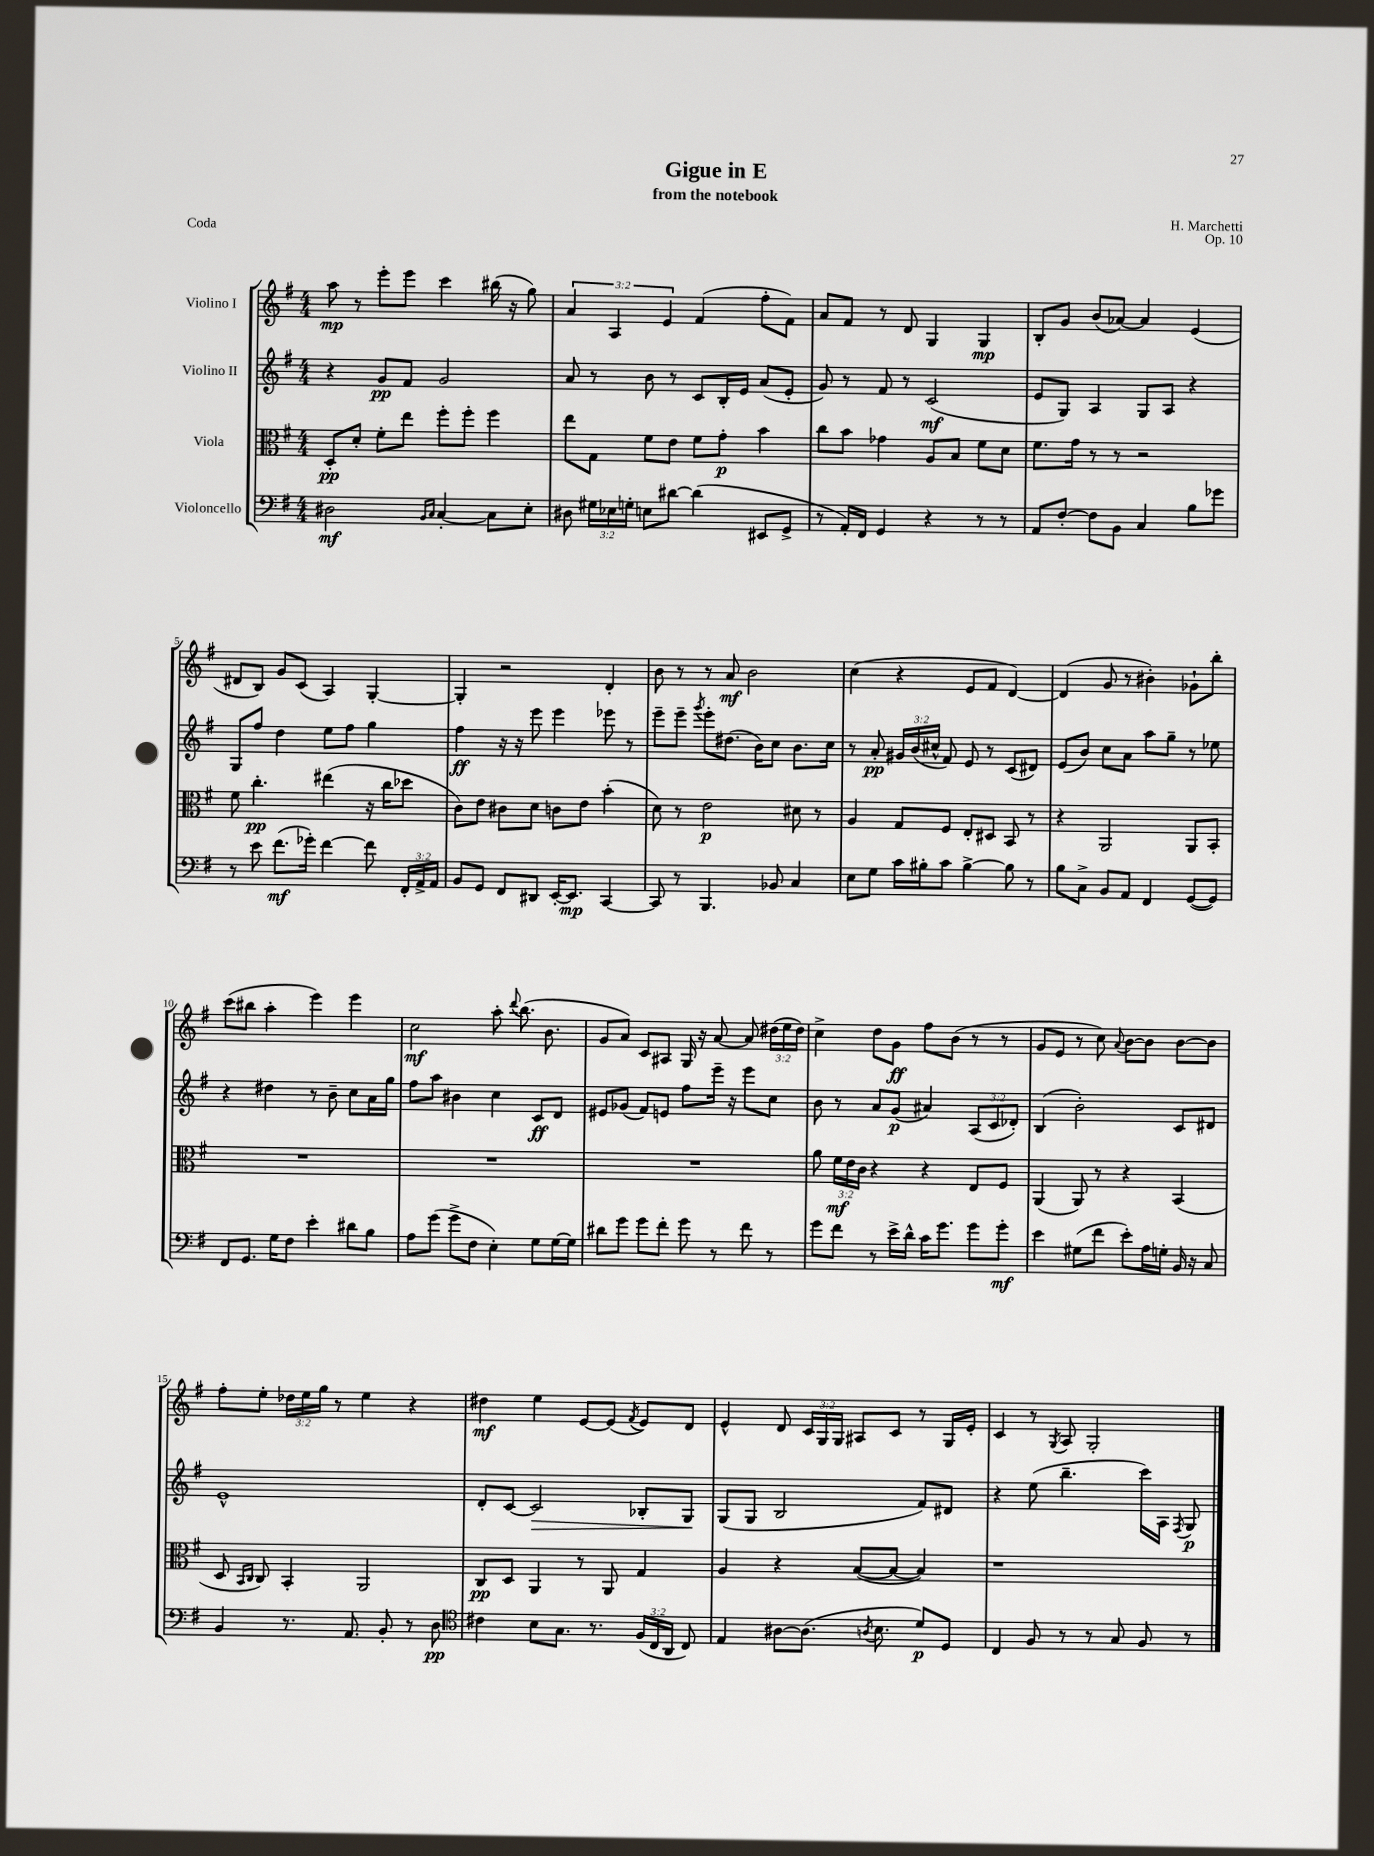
\header { title = "Gigue in E" composer = "H. Marchetti" subtitle = "from the notebook" opus = "Op. 10" piece = "Coda" }
<<
\new StaffGroup <<
\new Staff = "s0" \with { instrumentName = "Violino I" } {
    \clef treble \key g \major \numericTimeSignature \time 4/4 \override Staff.TupletNumber.text = #tuplet-number::calc-fraction-text
    \autoBeamOff a''8\mp r8 e'''8[-. e'''8] c'''4 bis''16( r16 g''8) |
    \tuplet 3/2 { a'4 a4 e'4 } fis'4( fis''8[-. fis'8]) |
    a'8[ fis'8] r8 d'8 g4 g4\mp |
    b8[-. g'8] b'8[( aes'8]~) aes'4 e'4( |
    dis'8[ b8]) g'8[ c'8]( a4) g4~-. |
    g4-. r2 d'4-. |
    b'8 r8 r8 a'8\mf b'2 |
    c''4( r4 e'8[ fis'8] d'4~) |
    d'4( g'8 r8 bis'4-.) ges'8[-! b''8]-. |
    c'''8[( bis''8] a''4-. e'''4) e'''4 |
    c''2\mf a''8-. \appoggiatura { d'''8 } b''8.( b'8. |
    g'8[ a'8]) c'8[ ais8] g16 r16 a'8~ a'8 \tuplet 3/2 { dis''16[( e''16 dis''16]) } |
    c''4-> d''8[ g'8]\ff fis''8[ b'8]( r8 r8 |
    g'8[ e'8] r8 c''8) \appoggiatura { a'8 } b'8[~ b'8] b'8[~ b'8] |
    fis''8[-. e''8]-. \tuplet 3/2 { des''16[ e''16 g''16] } r8 e''4 r4 |
    dis''4\mf e''4 e'8[~ e'8]( \acciaccatura { fis'8 } e'8[) d'8] |
    e'4-^ d'8 \tuplet 3/2 { c'16[ g16 g16] } ais8[ c'8] r8 g16[ e'16]-. |
    c'4 r8 \acciaccatura { g8 } a8 g2-. \bar "|." |
}
\new Staff = "s1" \with { instrumentName = "Violino II" } {
    \clef treble \key g \major \numericTimeSignature \time 4/4 \override Staff.TupletNumber.text = #tuplet-number::calc-fraction-text
    \autoBeamOff r4 g'8[\pp fis'8] g'2 |
    a'8 r8 b'8 r8 c'8[ b16-. e'16] a'8[( e'8]-. |
    g'8) r8 fis'8 r8 c'2\mf( |
    e'8[ g8]) a4 g8[ a8] r4 |
    g8[ fis''8] d''4 e''8[ fis''8] g''4 |
    fis''4\ff r16 r16 e'''8 e'''4 ees'''8 r8 |
    e'''8[-- e'''8]-- \acciaccatura { g'''8 } e'''8[-. dis''8.]( b'16[) c''8] b'8.[ c''16] |
    r8 a'8-.\pp \tuplet 3/2 { gis'16[ b'16( cis''16]-^ } fis'8) e'8 r8 c'8[( dis'8]) |
    e'8[( b'8]) c''8[ a'8] a''8[ g''8]-- r8 ees''8 |
    r4 dis''4 r8 b'8-- c''8[ a'16 g''16] |
    fis''8[ a''8] bis'4 c''4 c'8[\ff d'8] |
    eis'8[ ges'8]( fis'8[) e'8] fis''8[ e'''16]-- r16 e'''8[ c''8] |
    b'8 r8 a'8[ g'8]\p( ais'4) \tuplet 3/2 { a8[( c'8 des'8]-.) } |
    b4( b'2-.) c'8[ dis'8] |
    e'1-^ |
    d'8[-. c'8]~ c'2\> bes8[-. g8]\! |
    g8[( g8] b2 fis'8[) dis'8] |
    r4 e''8( b''4.-- c'''16[) a16] \acciaccatura { fis8 } g8\p \bar "|." |
}
\new Staff = "s2" \with { instrumentName = "Viola" } {
    \clef alto \key g \major \numericTimeSignature \time 4/4 \override Staff.TupletNumber.text = #tuplet-number::calc-fraction-text
    \autoBeamOff d8[-.\pp d'8]-. fis'8[-. e''8] fis''8[-. fis''8]-. fis''4 |
    e''8[ g8] fis'8[ e'8] fis'8[ g'8]-.\p b'4 |
    c''8[ b'8] ges'4 a8[ b8] fis'8[ d'8] |
    fis'8.[ g'16] r8 r8 r2 |
    fis'8 c''4.-.\pp eis''4( r16 c''16[ des''8] |
    c'8[) e'8] cis'8[ d'8] c'8[ e'8] b'4-.( |
    d'8) r8 e'2\p dis'8 r8 |
    a4 g8[ fis8] e8[-. dis8] b,8 r8 |
    r4 a,2 a,8[ b,8]-. |
    R1 |
    R1 |
    R1 |
    a'8 \tuplet 3/2 { fis'16[\mf e'16 c'16] } r4 r4 e8[ fis8] |
    a,4( a,8) r8 r4 b,4( |
    d8 \grace { b,16[ c16] } c8) b,4-. a,2 |
    c8[\pp d8] a,4 r8 a,8 g4 |
    a4 r4 b8[~( b8]~ b4) |
    r1 \bar "|." |
}
\new Staff = "s3" \with { instrumentName = "Violoncello" } {
    \clef bass \key g \major \numericTimeSignature \time 4/4 \override Staff.TupletNumber.text = #tuplet-number::calc-fraction-text
    \autoBeamOff dis2\mf \grace { b,16[ c16] } c4~-. c8[ e8]-. |
    dis8 \tuplet 3/2 { gis16[ ees16 g16]-. } e8[ dis'8]~ dis'4( eis,8[ g,8]-> |
    r8 a,16[-.) fis,16] g,4 r4 r8 r8 |
    a,8[ fis8]~-. fis8[ b,8] c4 b8[ ges'8] |
    r8 e'8 fis'8.[\mf( ges'16]-.) fis'4~ fis'8 \tuplet 3/2 { fis,16[-. a,16-> a,16] } |
    b,8[ g,8] fis,8[ dis,8] e,16[~-. e,8.]\mp c,4~ |
    c,8 r8 b,,4. bes,8 c4 |
    e8[ g8] c'16[ bis16-. c'8] bis4~-> bis8 r8 |
    b8[ c8]-> b,8[ a,8] fis,4 g,8[~( g,8]) |
    fis,8[ g,8.] g16[ fis8] e'4-. dis'8[ b8] |
    a8[ g'8]( g'8[-> fis8] e4-.) g8[ g16~ g16] |
    dis'8[ g'8] g'8[ fis'8]-. g'8 r8 fis'8 r8 |
    g'8[ fis'8] r8 e'16[-> d'16]-^ c'16[ g'8.] g'8[ g'8]-.\mf |
    e'4 gis8[( fis'8] e'8[-.) a16 g16]-. b,16 r16 c8 |
    b,4 r8. a,8. b,8-. r8 d8\pp |
    \clef tenor cis'4 b8[ g8.] r8. \tuplet 3/2 { fis16[( c16 a,16] } c8) |
    e4 ais8[~ ais8.]( \acciaccatura { a8 } b8. d'8[\p) d8] |
    c4 fis8 r8 r8 g8 fis8 r8 \bar "|." |
}
>>
>>
